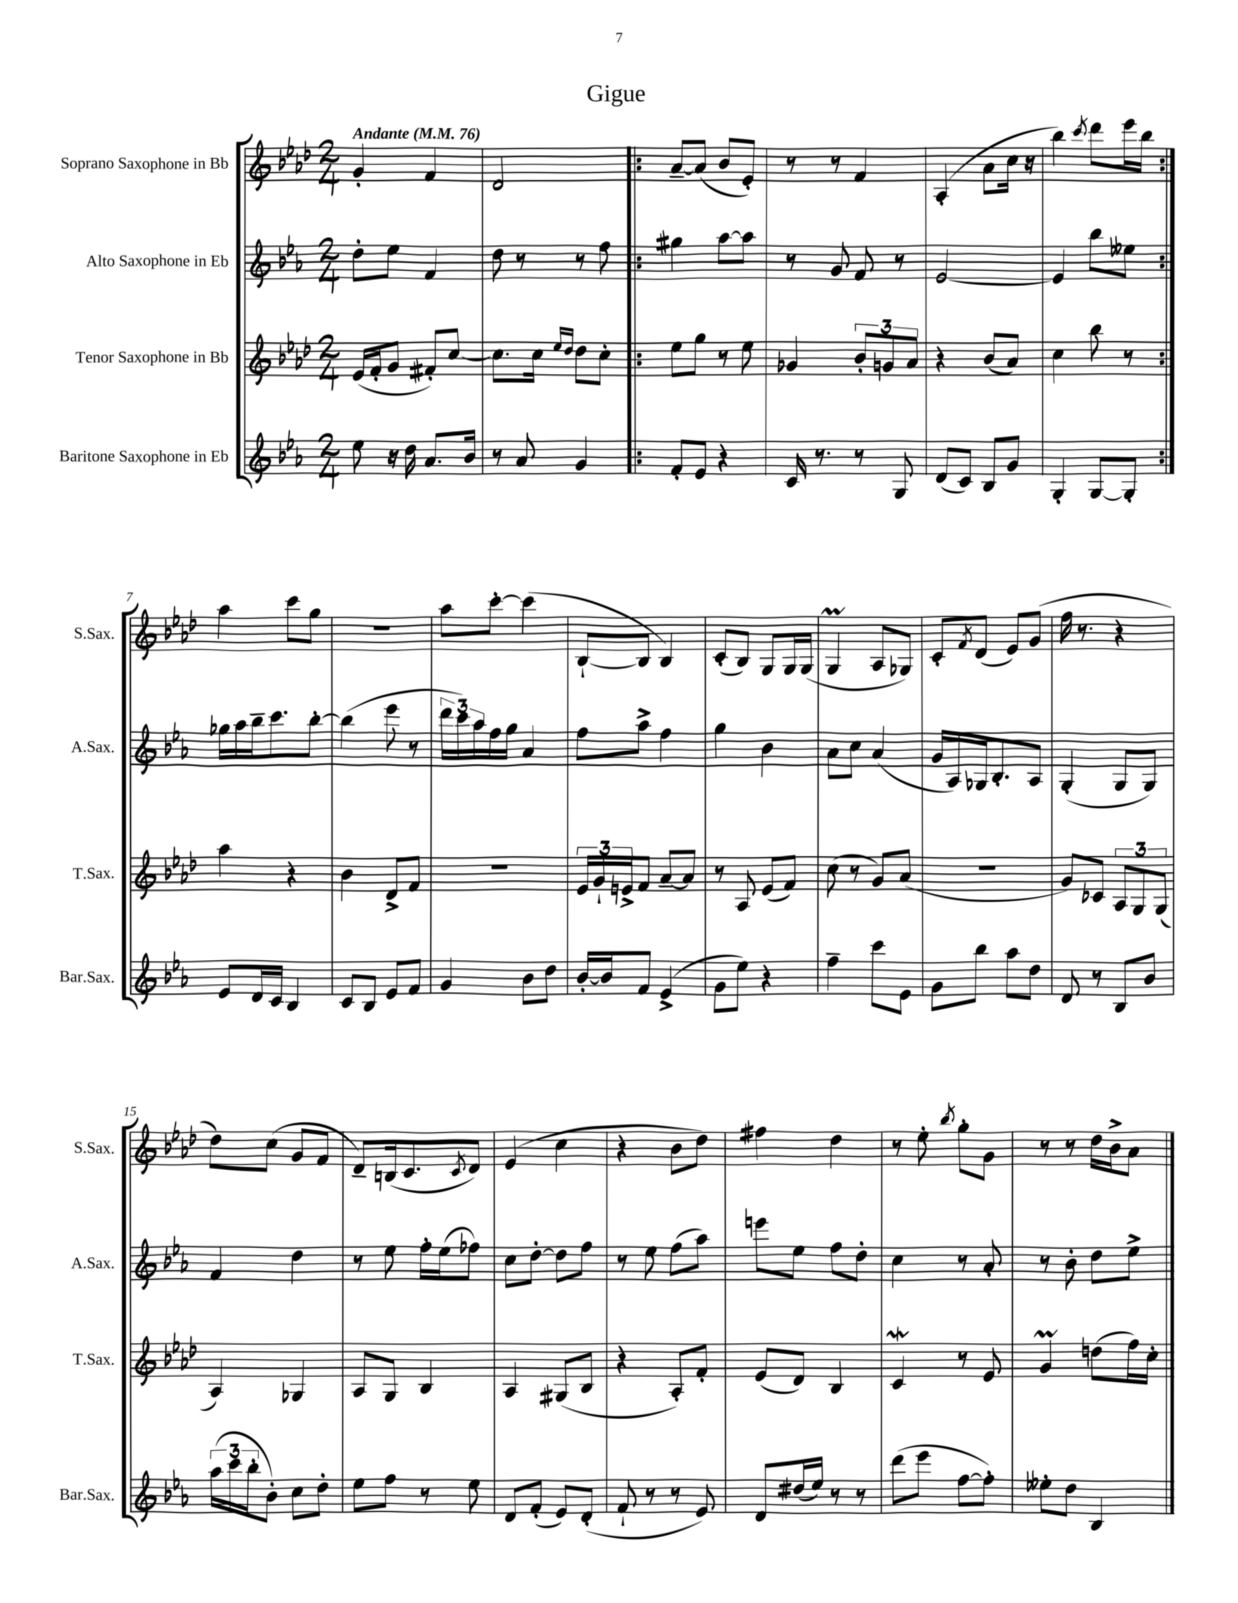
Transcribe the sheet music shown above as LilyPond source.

\header { title = "Gigue" }
<<
\new StaffGroup <<
\new Staff = "s0" \with { instrumentName = "Soprano Saxophone in Bb" shortInstrumentName = "S.Sax." } {
    \clef treble \key aes \major \numericTimeSignature \time 2/4 \tempo "Andante" 4 = 76
    g'4-. f'4 |
    des'2 |
    \repeat volta 2 { aes'8~-- aes'8( bes'8 ees'8-.) |
    r8 r8 f'4 |
    aes4-.( aes'8 c''16 r16 |
    bes''4) \acciaccatura { c'''8 } des'''8 ees'''16 bes''16 | }
    aes''4 c'''8 g''8 |
    r2 |
    aes''8 c'''8~-. c'''4( |
    bes8~-! bes8 bes4) |
    c'8-.( bes8) g8 g16 g16( |
    g4\prall aes8 ges8) |
    c'8-. \acciaccatura { f'8 } des'8( ees'8) g'8( |
    f''16 r8. r4 |
    des''8) c''8( g'8 f'8 |
    des'8--) b16( c'8. \acciaccatura { c'8 } des'8) |
    ees'4( c''4 |
    r4 bes'8 des''8) |
    fis''4 des''4 |
    r8 ees''8-. \acciaccatura { bes''8 } g''8-. g'8 |
    r8 r8 des''16 bes'16-> aes'8 \bar "|." |
}
\new Staff = "s1" \with { instrumentName = "Alto Saxophone in Eb" shortInstrumentName = "A.Sax." } {
    \clef treble \key ees \major \numericTimeSignature \time 2/4
    d''8-. ees''8 f'4 |
    d''8 r8 r8 f''8 |
    \repeat volta 2 { gis''4 aes''8~ aes''8 |
    r8 g'8 f'8 r8 |
    ees'2~ |
    ees'4 bes''8 eeses''8 | }
    ges''16 aes''16 bes''16-- c'''8. bes''8~-. |
    bes''4( ees'''8 r8 |
    \tuplet 3/2 { d'''16 c'''16) aes''16 } f''16 g''16 aes'4 |
    f''8 aes''8-> f''4 |
    g''4 bes'4 |
    aes'8 c''8 aes'4( |
    g'16 aes16) ges16 bes8.-. aes8 |
    g4-.( g8 g8) |
    f'4 d''4 |
    r8 ees''8 f''16-. ees''16( fes''8) |
    c''8 d''8~-. d''8 f''8 |
    r8 ees''8 f''8( aes''8) |
    e'''8 ees''8 f''8 d''8-. |
    c''4 r8 aes'8-. |
    r8 bes'8-. d''8 ees''8-> \bar "|." |
}
\new Staff = "s2" \with { instrumentName = "Tenor Saxophone in Bb" shortInstrumentName = "T.Sax." } {
    \clef treble \key aes \major \numericTimeSignature \time 2/4
    ees'16( f'16-. g'8 fis'8-.) c''8~ |
    c''8. c''16 \grace { ees''16 des''16 } des''8 c''8-. |
    \repeat volta 2 { ees''8 g''8 r8 ees''8 |
    ges'4 \tuplet 3/2 { bes'8-. g'8 aes'8 } |
    r4 bes'8( aes'8) |
    c''4 bes''8 r8 | }
    aes''4 r4 |
    bes'4 des'8-> f'8 |
    r2 |
    \tuplet 3/2 { ees'16 g'16-! e'16-> } f'8 aes'8~-- aes'8 |
    r8 aes8 ees'8( f'8) |
    c''8( r8 g'8) aes'8( |
    R2 |
    g'8) ces'8 \tuplet 3/2 { aes8 g8 g8( } |
    aes4) ges4 |
    aes8 g8 bes4 |
    aes4 gis8( bes8 |
    r4 aes8-.) f'8-. |
    ees'8( des'8) bes4 |
    c'4\mordent r8 ees'8 |
    g'4\prall d''8( f''16) c''16-. \bar "|." |
}
\new Staff = "s3" \with { instrumentName = "Baritone Saxophone in Eb" shortInstrumentName = "Bar.Sax." } {
    \clef treble \key ees \major \numericTimeSignature \time 2/4
    ees''8 r16 d''16 aes'8. bes'16 |
    r8 aes'8 g'4 |
    \repeat volta 2 { f'8-. ees'8 r4 |
    c'16 r8. r8 g8 |
    d'8( c'8) bes8 g'8 |
    g4-. g8~ g8-. | }
    ees'8 d'16 c'16 bes4 |
    c'8 bes8 ees'8 f'8 |
    g'4 bes'8 d''8 |
    bes'16~-. bes'16 f'8 ees'4->( |
    g'8 ees''8) r4 |
    f''4-- c'''8 ees'8 |
    g'8 bes''8 aes''8 d''8 |
    d'8 r8 bes8 bes'8 |
    \tuplet 3/2 { aes''16( c'''16 bes''16-. } bes'8-.) c''8 d''8-. |
    ees''8 f''8 r8 ees''8 |
    d'8 f'8-.( ees'8) d'8-.( |
    f'8-! r8 r8 ees'8) |
    d'8 dis''16( ees''16) r8 r8 |
    d'''8( ees'''8 f''8~ f''8-.) |
    eeses''8-. d''8 bes4 \bar "|." |
}
>>
>>
